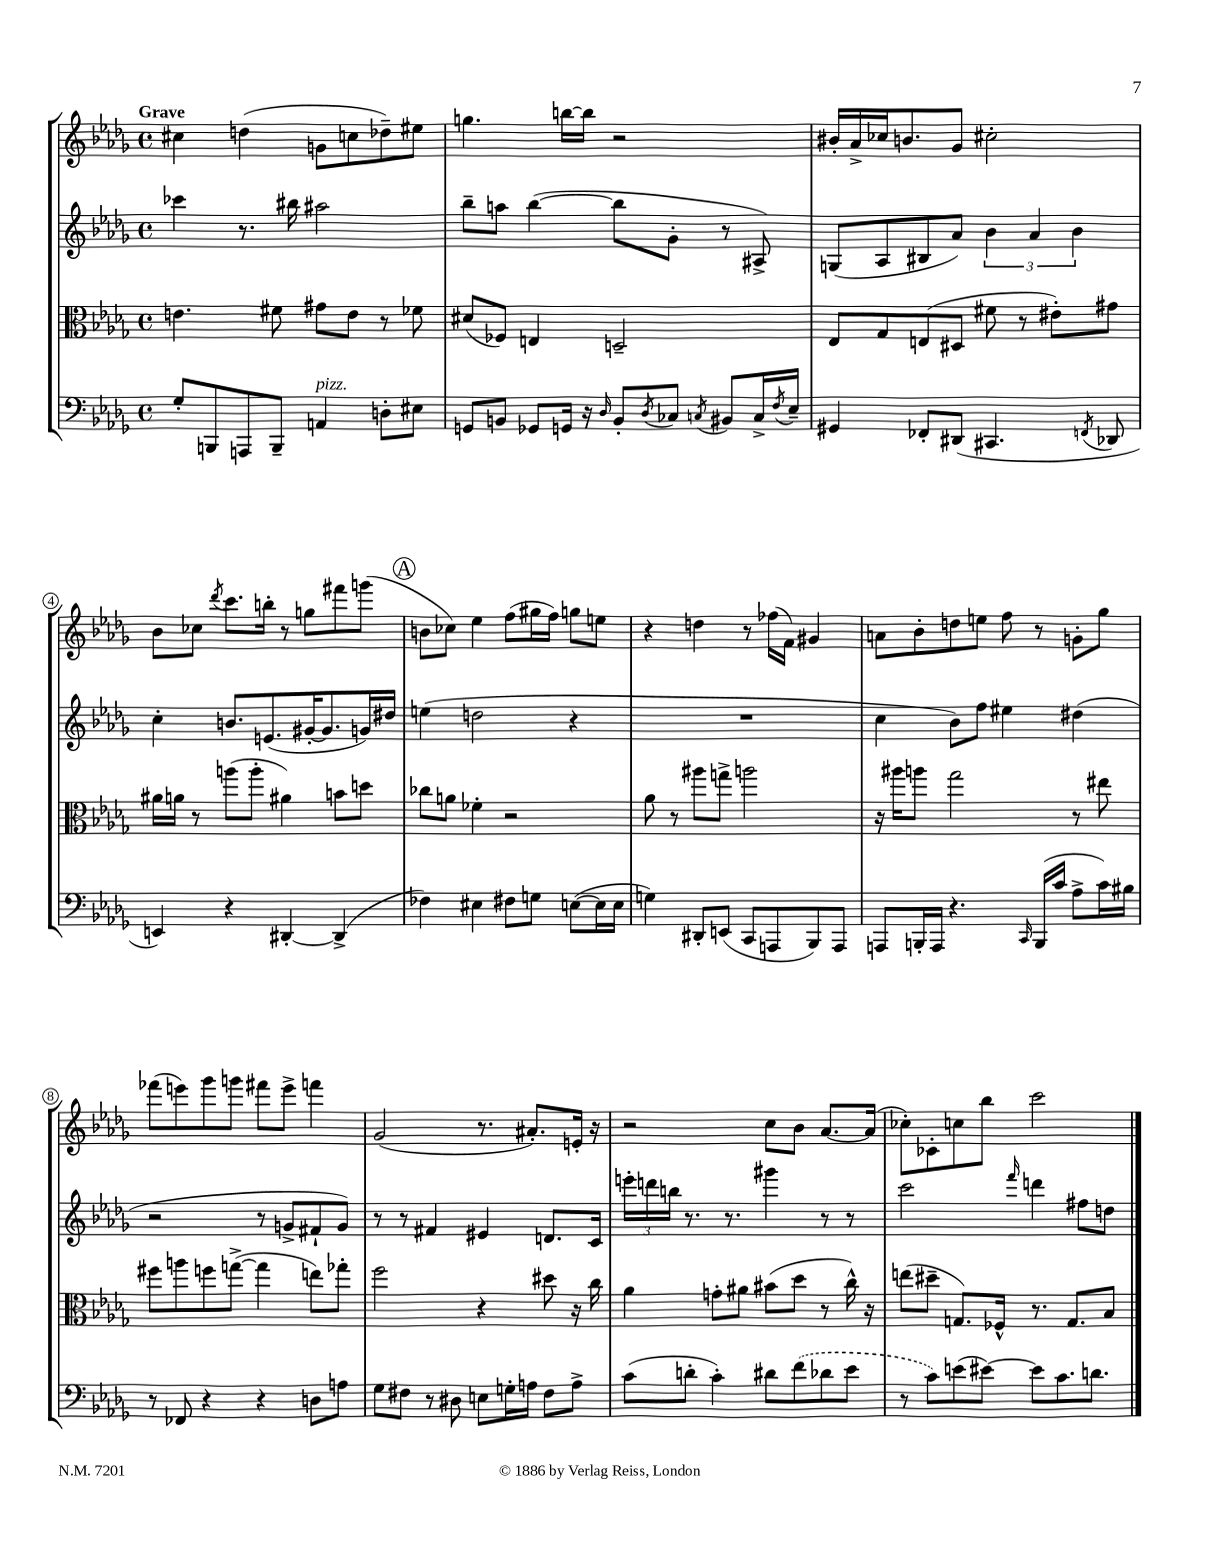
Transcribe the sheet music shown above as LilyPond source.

<<
\new StaffGroup <<
\new Staff = "s0" {
    \clef treble \key des \major \defaultTimeSignature \time 4/4 \tempo "Grave"
    cis''4 d''4( g'8 c''8 des''8--) eis''8 |
    g''4. b''16~ b''16 r2 |
    bis'16-. aes'16-> ces''16 b'8. ges'8 cis''2-. |
    bes'8 ces''8 \acciaccatura { des'''8 } c'''8. b''16-. r8 g''8 fis'''8 g'''8( |
    \mark \markup { \circle "A" } b'8 ces''8) ees''4 f''8( gis''16 f''16) g''8 e''8 |
    r4 d''4 r8 fes''16( f'16) gis'4 |
    a'8 bes'8-. d''8 e''8 f''8 r8 g'8-. ges''8 |
    fes'''8( e'''8) ges'''8 g'''8 fis'''8 e'''8-> f'''4 |
    ges'2( r8. ais'8.-.) e'16-. r16 |
    r2 c''8 bes'8 aes'8.~ aes'16( |
    ces''8-.) ces'8-. c''8 bes''8 c'''2 \bar "|." |
}
\new Staff = "s1" {
    \clef treble \key des \major \defaultTimeSignature \time 4/4
    ces'''4 r8. bis''16 ais''2 |
    bes''8-- a''8 bes''4~( bes''8 ges'8-. r8 ais8->) |
    g8( aes8 bis8 aes'8) \tuplet 3/2 { bes'4 aes'4 bes'4 } |
    c''4-. b'8. e'8.( gis'16~-. gis'8. g'16) dis''16 |
    \mark \markup { \circle "A" } e''4( d''2 r4 |
    R1 |
    c''4 bes'8) f''8 eis''4 dis''4( |
    r2 r8 g'8-> fis'8-! g'8) |
    r8 r8 fis'4 eis'4 d'8. c'16 |
    \tuplet 3/2 { e'''16-. d'''16 b''16 } r8. r8. gis'''4 r8 r8 |
    c'''2 \grace { f'''16 } d'''4 fis''8 d''8 \bar "|." |
}
\new Staff = "s2" {
    \clef alto \key des \major \defaultTimeSignature \time 4/4
    e'4. fis'8 gis'8 e'8 r8 fes'8 |
    dis'8( fes8) e4 d2-- |
    ees8 ges8 e8( dis8 fis'8 r8 eis'8-.) gis'8 |
    ais'16 a'16 r8 a''8( a''8-. ais'4) b'8 d''8 |
    \mark \markup { \circle "A" } ces''8 a'8 fes'4-. r2 |
    aes'8 r8 ais''8 g''8-> a''2 |
    r16 ais''16 a''8 ges''2 r8 eis''8 |
    fis''8 a''8 f''8 g''8~->( g''4 e''8) ges''8-. |
    f''2 r4 dis''8 r16 c''16 |
    aes'4 g'8-. ais'8 bis'8( des''8 r8 c''16-^) r16 |
    e''8( dis''8-- g8.) fes16-^ r8. g8. bes8 \bar "|." |
}
\new Staff = "s3" {
    \clef bass \key des \major \defaultTimeSignature \time 4/4
    ges8-. b,,8 a,,8 b,,8-- a,4^\markup { \italic "pizz." } d8-. eis8 |
    g,8 b,8 ges,8 g,16 r16 \grace { des16 } b,8-. \acciaccatura { des8 } ces8 \acciaccatura { c8 } bis,8 c16-> \acciaccatura { f8 } ees16-- |
    gis,4 fes,8-. dis,8( cis,4. \acciaccatura { f,8 } des,8 |
    e,4) r4 dis,4~-. dis,4->( |
    \mark \markup { \circle "A" } fes4) eis4 fis8 g8 e8~( e16 e16 |
    g4) dis,8-. e,8( c,8 a,,8 bes,,8) a,,8 |
    a,,8 b,,16-. a,,16 r4. \grace { c,16 } b,,16( c'16 aes8-> c'16) bis16 |
    r8 fes,8 r4 r4 d8 a8 |
    ges8 fis8 r8 dis8 e8 g16-. a16 fis8 a8-> |
    c'8( d'8-. c'4-.) dis'8 \once \slurDashed f'8( des'8 ees'8 |
    r8 c'8) e'8( eis'8~) eis'8 c'8. d'8. \bar "|." |
}
>>
>>
\layout { \context { \Score \override BarNumber.stencil = #(make-stencil-circler 0.1 0.3 ly:text-interface::print) } }
